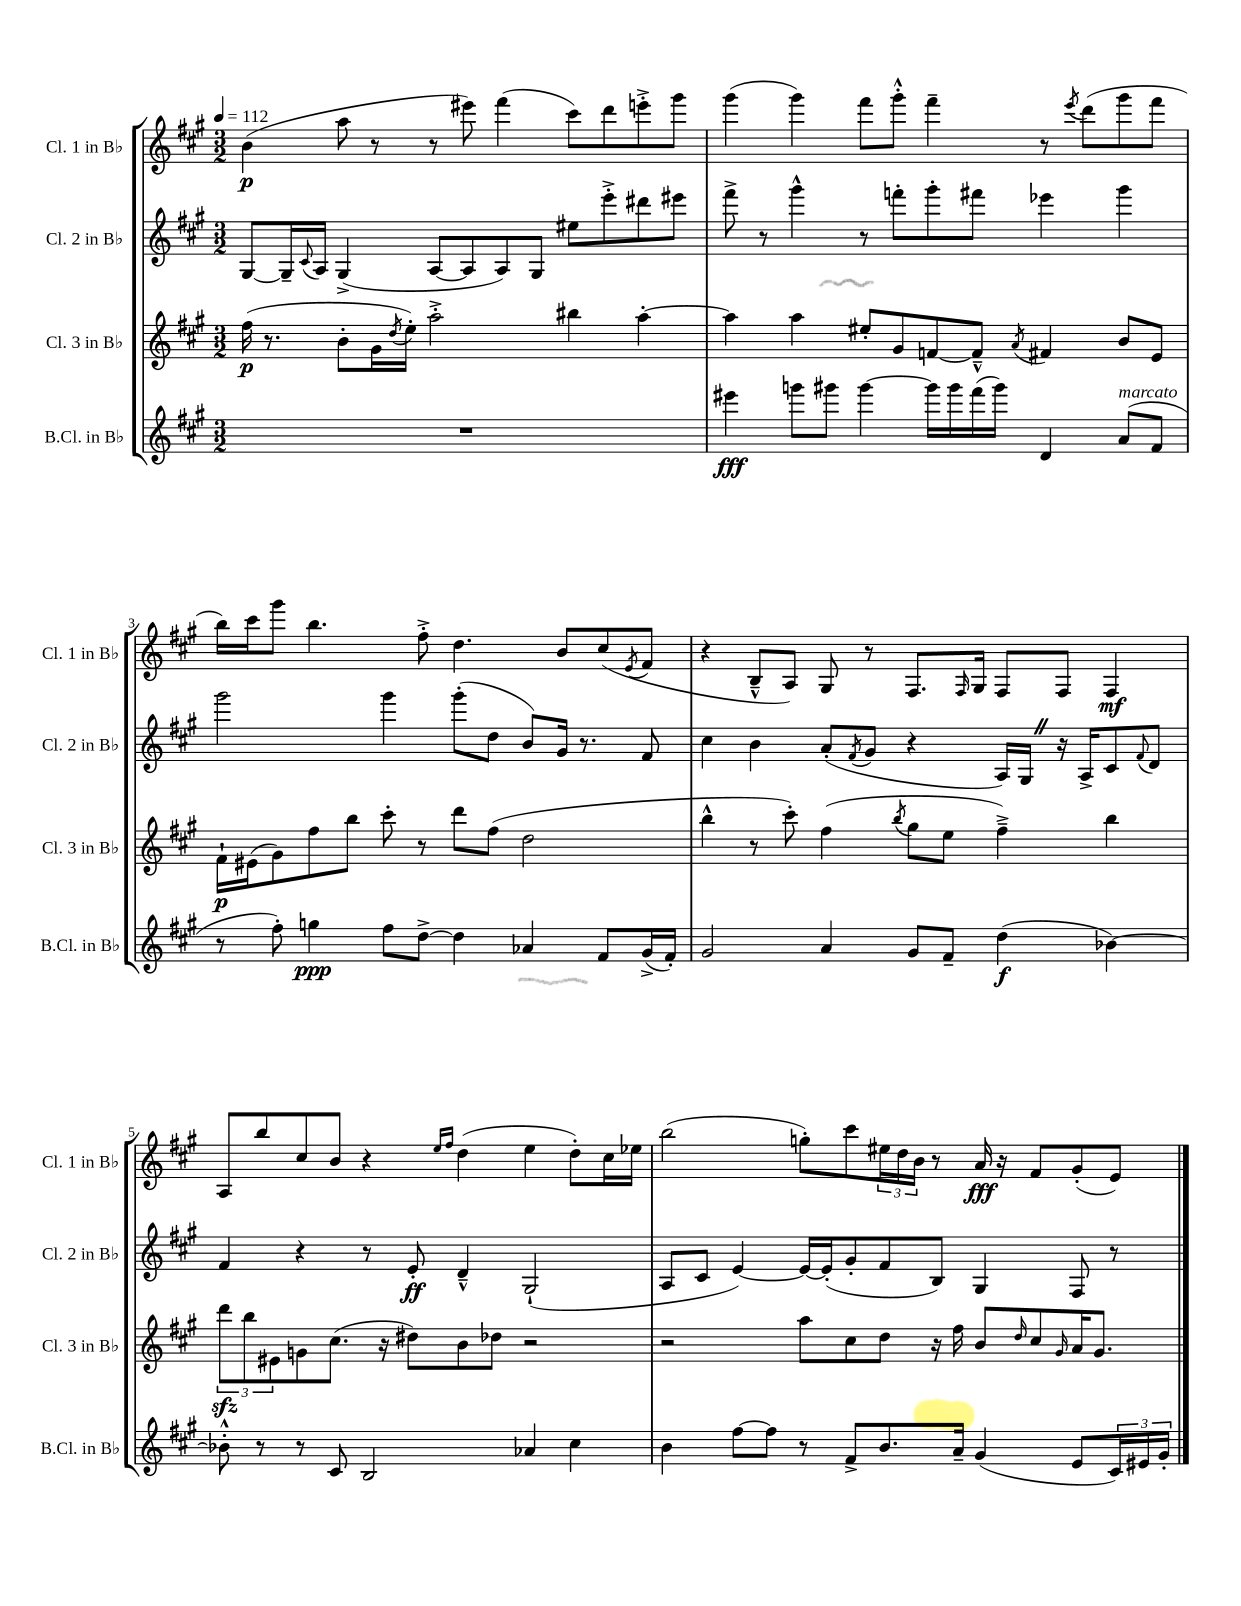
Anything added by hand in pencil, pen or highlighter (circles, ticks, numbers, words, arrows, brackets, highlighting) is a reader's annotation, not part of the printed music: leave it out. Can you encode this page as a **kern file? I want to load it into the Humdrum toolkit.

**kern	**kern	**kern	**kern
*staff4	*staff3	*staff2	*staff1
*clefG2	*clefG2	*clefG2	*clefG2
*k[f#c#g#]	*k[f#c#g#]	*k[f#c#g#]	*k[f#c#g#]
*M3/2	*M3/2	*M3/2	*M3/2
*MM112	*MM112	*MM112	*MM112
1.r	(16ff#\	[8G#/L	(4b\
.	8.r	.	.
.	.	16G#~/]L	.
.	.	8qqc#/	.
.	.	16A/JJ	.
.	8b'\L	(4G#^/	8aa\
.	16g#\L	.	8r
.	8qdd/	.	.
.	16ee'\JJ)	.	.
.	2aa'^\	[8A/L	8r
.	.	8A/]	8eee#\)
.	.	8A/)	(4fff#\
.	.	8G#/J	.
.	4bb#\	8ee#\L	8ccc#\L)
.	.	8eee'^\	8ddd\
.	[4aa'\	8ddd#\	8eee'^\
.	.	8eee#\J	8ggg#\J
=	=	=	=
4eee#\	4aa\]	8fff#^\	(4ggg#\
.	.	8r	.
8ggg\L	4aa\	4ggg#^^\	4ggg#\)
8ggg#\J	.	.	.
[4ggg#\	8ee#'/L	8r	8fff#\L
.	8g#/	8fff'\L	8ggg#'^^\J
16ggg#\]LL	[8f/	8ggg#'\	4fff#~\
16ggg#\	.	.	.
(16fff#\	8f~^^/]J	8fff#\J	.
16ggg#\JJ)	.	.	.
.	8qa/	.	.
4d/	4f#/	4eee-\	8r
.	.	.	8qeee/
.	.	.	(8ddd\L
(8a/L	8b/L	4ggg#\	8ggg#\
8f#/J	8e/J	.	8fff#\J
=	=	=	=
8r	16f#`\LL	2ggg#\	16bb\LL)
.	(16e#\J	.	16ccc#\J
8ff#'\)	8g#\)	.	8ggg#\J
4gg\	8ff#\	.	4.bb\
.	8bb\J	.	.
8ff#\L	8ccc#'\	4ggg#\	.
[8dd^\J	8r	.	8ff#'^\
4dd\]	8ddd\L	(8ggg#'\L	4.dd\
.	(8ff#\J	8dd\J	.
4a-/	2dd\	8b/L)	.
.	.	16g#/Jk	8b/L
.	.	8.r	.
8f#/L	.	.	(8cc#/
.	.	.	8qe/
(16g#^/L	.	8f#/	8f#/J
16f#'/JJ)	.	.	.
=	=	=	=
2g#/	4bb^^\	4cc#\	4r
.	8r	4b\	8B~^^/L
.	8ccc#'\)	.	8A/J)
4a/	(4ff#\	(8a'/L	8G#/
.	.	8qf#/	.
.	.	8g#/J	8r
.	8qbb/	.	.
8g#/L	8gg#\L	4r	8.F#/L
8f#~/J	8ee\J	.	.
.	.	.	16qqF#/
.	.	.	16G#/Jk
(4dd\	4ff#~^\)	16A/LL)	8F#/L
.	.	16G#/JJ	.
.	.	16r	8F#/J
.	.	16A^/LK	.
[4b-\)	4bb\	8c#/	4F#/
.	.	8qqf#/	.
.	.	8d/J	.
=	=	=	=
8b-'^^\]	12ddd\L	4f#/	8A/L
.	12bb\	.	.
8r	.	.	8bb/
.	12e#\	.	.
8r	8g\	4r	8cc#/
8c#/	(8.cc#\J	.	8b/J
2B/	.	8r	4r
.	16r	.	.
.	8dd#\L)	8e'/	.
.	.	.	16qqee/LL
.	.	.	16qqff#/JJ
.	8b\	4d~^^/	(4dd\
.	8dd-\J	.	.
4a-/	2r	(2G#`/	4ee\
4cc#\	.	.	8dd'\L)
.	.	.	16cc#\L
.	.	.	16ee-\JJ
=	=	=	=
4b\	2r	8A/L	(2bb\
.	.	8c#/J	.
[8ff#\L	.	[4e/)	.
8ff#\]J	.	.	.
8r	8aa\L	16e/_LL	8gg'\L)
.	.	(16e'/]J	.
8f#^/L	8cc#\	8g#'/	8ccc#\
8.b/	8dd\J	8f#/	24ee#\L
.	.	.	24dd\
.	.	.	24b\JJ
.	16r	8B/J)	8r
16a~/Jk	16ff#\	.	.
(4g#/	8b/L	4G#/	16a/
.	.	.	16r
.	16qqdd/	.	.
.	8cc#/	.	8f#/L
.	16qqg#/	.	.
8e/L	16a/K	8F#/	(8g#'/
.	8.g#/J	.	.
24c#/L)	.	8r	8e/J)
24e#/	.	.	.
24g#'/JJ	.	.	.
==	==	==	==
*-	*-	*-	*-
